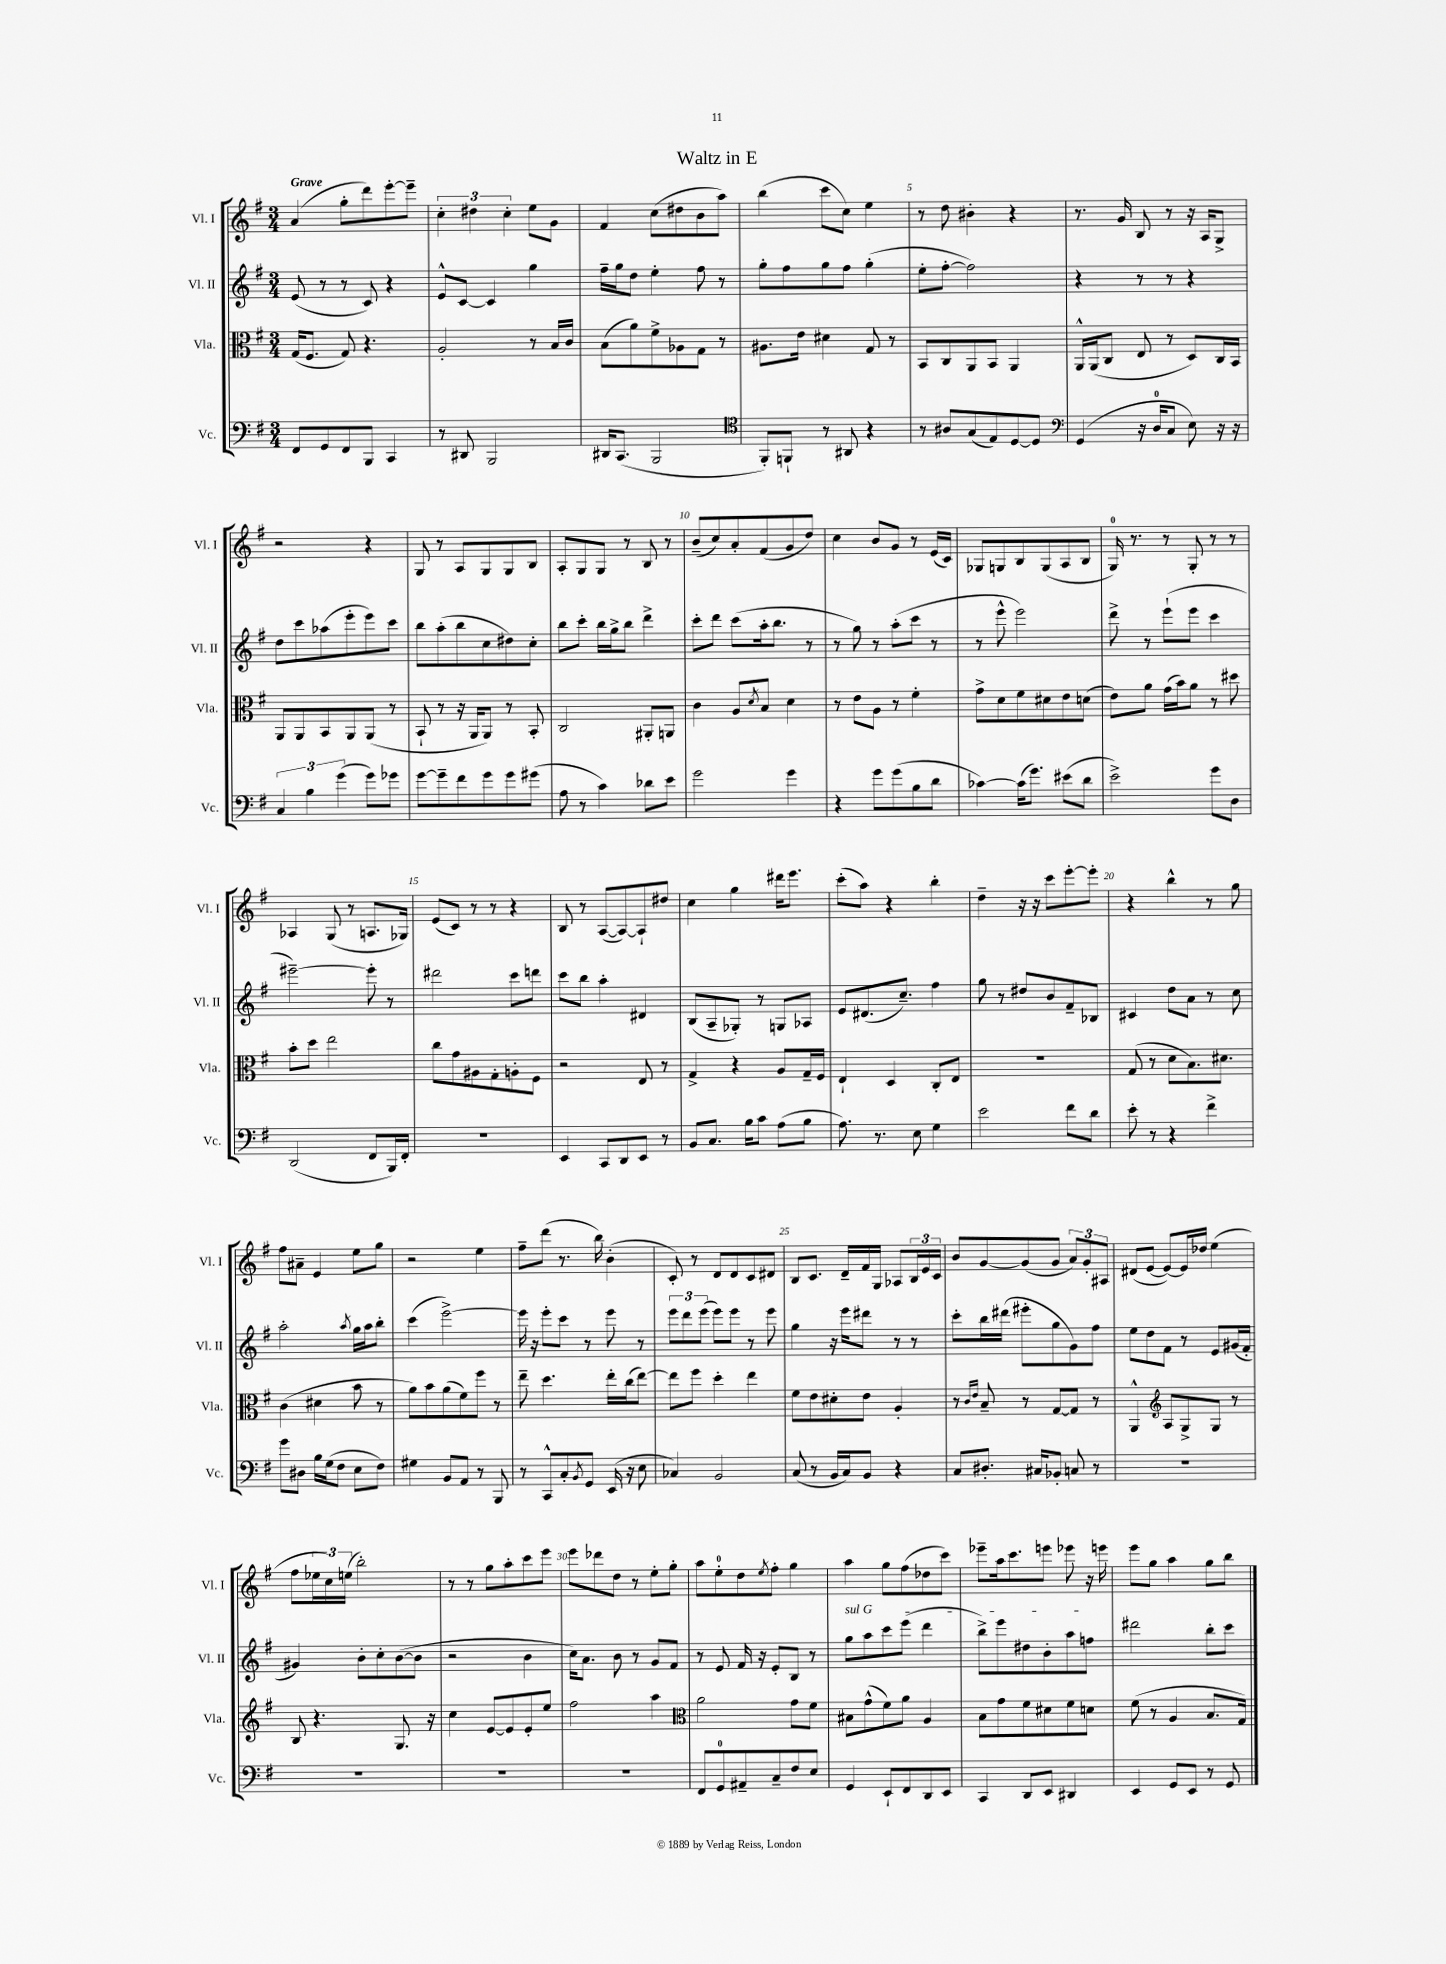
\header { title = "Waltz in E" }
<<
\new StaffGroup <<
\new Staff = "s0" \with { instrumentName = "Vl. I" shortInstrumentName = "Vl. I" } {
    \clef treble \key g \major \numericTimeSignature \time 3/4 \tempo "Grave"
    a'4( g''8-. d'''8) e'''8~-. e'''8-- |
    \tuplet 3/2 { c''4-. dis''4 c''4-. } e''8 g'8 |
    fis'4 c''8( dis''8 b'8 a''8) |
    b''4( c'''8 c''8) e''4 |
    r8 d''8 bis'4-. r4 |
    r8. g'16 b8 r8 r16 a16 g8-> |
    r2 r4 |
    g8 r8 a8 g8 g8 b8 |
    a8-. g8 g8 r8 b8 r8 |
    b'8--( c''8) a'8-. fis'8( g'8 d''8) |
    c''4 b'8 g'8 r8 e'16( c'16) |
    ges8 g8 b8 g8( a8 b8 |
    g16-0) r8. r8 g8-. r8 r8 |
    aes4 g8( r8 a8. ges16) |
    e'8( c'8) r8 r8 r4 |
    b8 r8 a8~( a8~) a8-! dis''8 |
    c''4 g''4 dis'''16 e'''8. |
    c'''8-.( a''8) r4 b''4-. |
    d''4-- r16 r16 c'''8 e'''8~-. e'''8-. |
    r4 b''4-^ r8 g''8 |
    fis''8 ais'8-- e'4 e''8 g''8 |
    r2 e''4 |
    fis''8-- d'''8( r8. b''16) b'4-.( |
    c'8-.) r8 d'8 d'8 c'8 dis'8 |
    b8 c'8. d'16-- fis'16 g16 aes8 \tuplet 3/2 { b16 e'16 c'16 } |
    b'8 g'8~ g'8( g'8 \tuplet 3/2 { a'8) g'8-. ais8 } |
    dis'8( e'8~ e'8~) e'16 des''16 e''4( |
    fis''8 \tuplet 3/2 { ees''16 c''16) e''16( } b''2-.) |
    r8 r8 g''8 a''8-. c'''8 e'''8 |
    e'''8 des'''8 d''8 r8 e''8-. g''8-. |
    a''8 e''8-0-. d''8 \acciaccatura { e''8 } fis''8-. g''4 |
    a''4 g''8 fis''8( des''8 c'''8) |
    ees'''8-- a''16 c'''8. e'''8 ees'''8 r16 e'''16 |
    e'''8 g''8 a''4 g''8 b''8 \bar "|." |
}
\new Staff = "s1" \with { instrumentName = "Vl. II" shortInstrumentName = "Vl. II" } {
    \clef treble \key g \major \numericTimeSignature \time 3/4
    e'8( r8 r8 c'8) r4 |
    e'8-^ c'8~ c'4 g''4 |
    fis''16-- g''16 d''8 e''4-. fis''8 r8 |
    g''8-. fis''8 g''8 fis''8 g''4-.( |
    e''8-. fis''8~-. fis''2) |
    r4 r8 r8 r4 |
    d''8 c'''8 aes''8( e'''8-. e'''8) c'''8 |
    b''8 a''8-.( b''8 c''8 dis''8) c''8-. |
    b''8 c'''8-. b''16 g''16-> b''8 d'''4-> |
    c'''8-. d'''8 c'''8( a''16-. b''8. r8 |
    r8 g''8) r8 a''8-.( c'''8 r8 |
    r8 e'''8-^ e'''2) |
    d'''8-> r8 e'''8-!( e'''8 c'''4 |
    eis'''2~--) eis'''8-. r8 |
    dis'''2 c'''8 d'''8 |
    c'''8 b''8 a''4-. dis'4 |
    b8( a8-- ges8-.) r8 g8 aes8 |
    e'8 dis'8.( c''8.--) fis''4 |
    g''8 r8 dis''8 b'8 fis'8-- bes8 |
    cis'4 d''8 a'8 r8 c''8 |
    a''2-. \acciaccatura { a''8 } g''16 a''16 b''8-. |
    c'''4( e'''2~->) |
    e'''16 r16 e'''8-. c'''8 r8 e'''8 r8 |
    \tuplet 3/2 { e'''8 d'''8 e'''8( } e'''8) e'''8 r8 e'''8 |
    g''4 r16 e'''16 dis'''8 r8 r8 |
    c'''8-. b''16 dis'''16( eis'''8-. g''8 g'8) fis''8 |
    e''8 d''8 fis'8 r8 e'8 gis'16( fis'16-. |
    gis'4) b'8-. c''8-. b'8~( b'8 |
    r2 b'4 |
    c''16) a'8. b'8 r8 g'8 fis'8 |
    r8 e'8 fis'16 r16 e'8-. b8 r8 |
    \once \override TextSpanner.bound-details.left.text = \markup { \italic "sul G" } g''8\startTextSpan a''8 c'''8 e'''8( d'''4 |
    b''8->) e'''8 dis''8 b'8-. a''8 f''8\stopTextSpan |
    dis'''2 b''8-. c'''8 \bar "|." |
}
\new Staff = "s2" \with { instrumentName = "Vla." shortInstrumentName = "Vla." } {
    \clef alto \key g \major \numericTimeSignature \time 3/4
    g16( fis8. g8) r4. |
    a2-. r8 b16 c'16 |
    b8( a'8) fis'8-> aes8 g8 r8 |
    ais8. e'16 dis'4 g8 r8 |
    b,8 c8 a,8 b,8 a,4 |
    a,16-^ a,16( c8 e8 r8 d8) c16 b,16 |
    a,8 a,8 b,8 a,8 a,8( r8 |
    b,8-! r8 r16 a,16 a,8) r8 b,8-. |
    c2 ais,8-. a,8 |
    c'4 a8 \acciaccatura { d'8 } b8 d'4 |
    r8 e'8 a8 r8 fis'4-. |
    g'8-> d'8 fis'8 dis'8 e'8 d'8( |
    e'8) a'8 g'16( b'16) a'8 r8 dis''8 |
    b'8-. d''8 e''2 |
    c''8 g'8 ais8 g8-. a8-. fis8 |
    r2 e8 r8 |
    g4-> r4 a8 g16-- fis16 |
    e4-! d4 c8-. e8 |
    R2. |
    g8( r8 d'8 b8.) dis'8. |
    c'4( dis'4 b'8 r8 |
    a'8) b'8 a'8( fis'8) fis''8 r8 |
    e''8-- d''4. e''16-. c''16( e''8~) |
    e''8 fis''8 d''4-. e''4 |
    fis'8 e'8 dis'8-. e'8 a4-. |
    r8 \grace { c'16 e'16 } b8-- r8 g8~ g8 r8 |
    a,4-^ \clef treble a8 g8-> g8 r8 |
    b8 r4. g8. r16 |
    c''4 e'8~ e'8 e'8-. e''8 |
    fis''2 a''4 |
    \clef alto a'2 g'8 fis'8 |
    bis8 g'8-^( fis'8) a'8 a4 |
    b8 g'8 fis'8 dis'8 fis'8 d'8 |
    fis'8( r8 a4 b8. g16) \bar "|." |
}
\new Staff = "s3" \with { instrumentName = "Vc." shortInstrumentName = "Vc." } {
    \clef bass \key g \major \numericTimeSignature \time 3/4
    fis,8 g,8 fis,8 b,,8 c,4 |
    r8 dis,8 b,,2 |
    dis,16 c,8.( b,,2 |
    \clef tenor fis,8-.) f,8-! r8 ais,8 r4 |
    r8 ais8 g8( e8) d8~ d8 |
    \clef bass g,4( r16 d16-0 c8 e8) r16 r16 |
    \tuplet 3/2 { c4 b4 g'4( } g'8) ges'8 |
    g'8~ g'8-- fis'8 g'8 g'8 gis'8( |
    a8 r8 c'4) des'8 e'8 |
    g'2 g'4 |
    r4 g'8 g'8( b8 d'8 |
    ces'4~) ces'16( g'8.) eis'8( d'8 |
    e'2->) g'8 d8 |
    d,2( fis,8 b,,16) fis,16-. |
    R2. |
    e,4 c,8 d,8 e,8 r8 |
    b,8 c8. b16 c'8 a8( b8 |
    a8.) r8. e8 g4 |
    e'2 fis'8 d'8 |
    e'8-. r8 r4 fis'4-> |
    g'8 dis8 b16 g16( fis8 e8 fis8) |
    gis4 b,8 a,8 r8 b,,8 |
    r8 c,8-^ c8-. \acciaccatura { b,8 } g,8 e,16( r16 e8 |
    ces4) b,2 |
    c8( r8 b,16 c16) b,8 r4 |
    c8 dis8.-. cis16 bes,8-. c8 r8 |
    R2. |
    R2. |
    R2. |
    R2. |
    fis,8 g,8-0 ais,8-- c8-- fis8 e8 |
    g,4 e,8-! fis,8 d,8 e,8 |
    c,4 d,8 e,8 dis,4 |
    e,4 g,8 e,8 r8 g,8 \bar "|." |
}
>>
>>
\layout { \context { \Score \override BarNumber.break-visibility = ##(#f #t #t) barNumberVisibility = #(every-nth-bar-number-visible 5) } }
